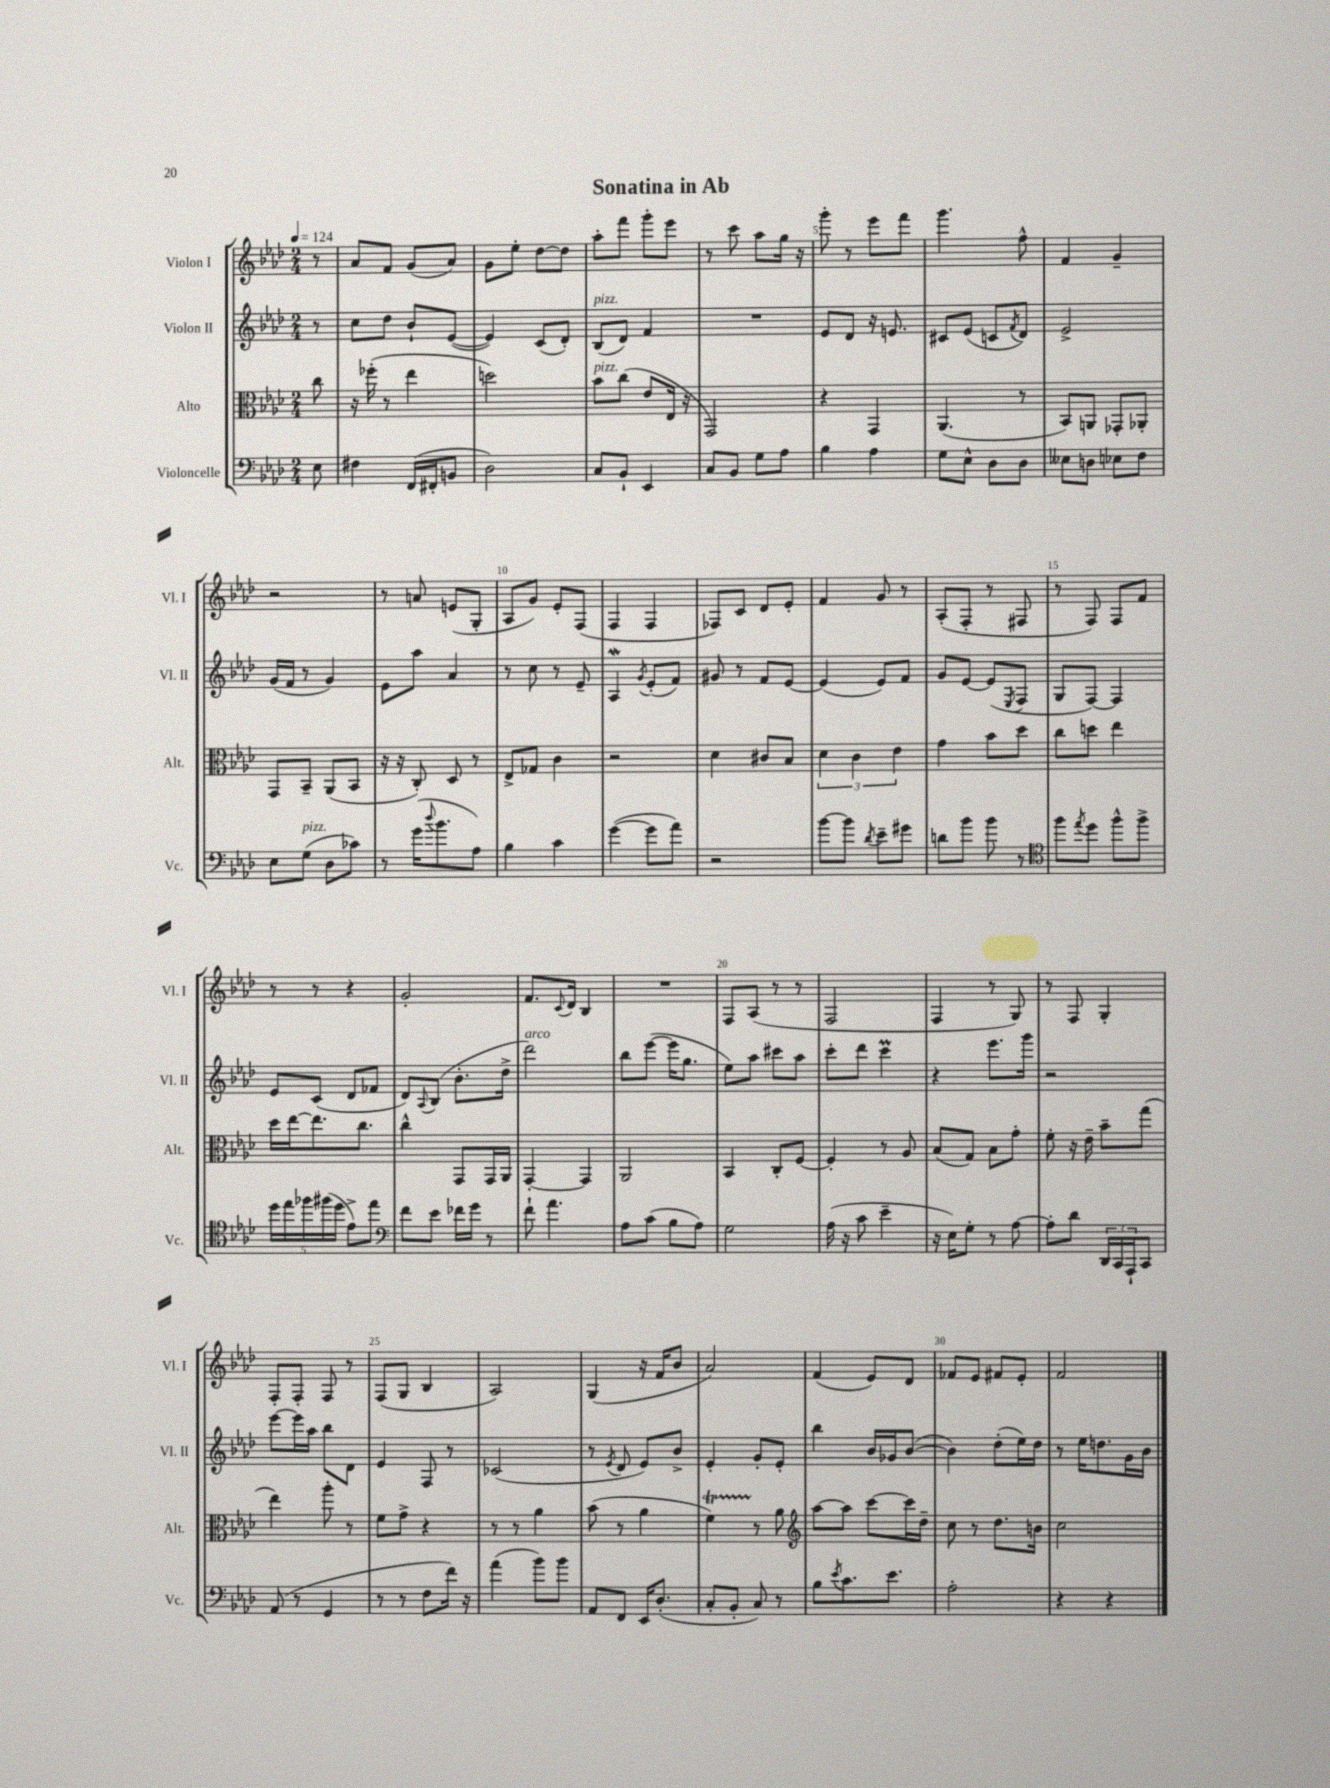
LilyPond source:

\header { title = "Sonatina in Ab" }
<<
\new StaffGroup <<
\new Staff = "s0" \with { instrumentName = "Violon I" shortInstrumentName = "Vl. I" } {
    \clef treble \key aes \major \numericTimeSignature \time 2/4 \partial 8 \tempo 4 = 124
    r8 |
    aes'8 f'8 g'8( aes'8) |
    g'8 ees''8-. des''8~ des''8 |
    aes''8-. f'''8 g'''8-. ees'''8 |
    r8 c'''8 aes''8 g''16 r16 |
    g'''8-. r8 ees'''8 f'''8 |
    g'''4. f''8-^ |
    f'4 g'4-- |
    r2 |
    r8 a'8 e'8( g8-. |
    aes8 g'8) ees'8-. f8( |
    f4 f4 |
    fes8) c'8 des'8 ees'8-. |
    f'4 g'8 r8 |
    aes8-.( f8-. r8 fis8 |
    r8 f8) f8 f'8 |
    r8 r8 r4 |
    g'2-. |
    f'8. \appoggiatura { c'8 } des'16 bes4 |
    R2 |
    f8 aes8( r8 r8 |
    f2 |
    f4 r8 g8) |
    r8 f8 g4-. |
    f8-. f8-. f8 r8 |
    f8( g8 bes4 |
    aes2) |
    g4( r16 f'16 bes'8 |
    aes'2) |
    f'4( ees'8) des'8 |
    fes'8 ees'8 fis'8 ees'8-. |
    f'2 \bar "|." |
}
\new Staff = "s1" \with { instrumentName = "Violon II" shortInstrumentName = "Vl. II" } {
    \clef treble \key aes \major \numericTimeSignature \time 2/4 \partial 8
    r8 |
    c''8 des''8 bes'8-! ees'8~( |
    ees'4) c'8( des'8-.) |
    bes8^\markup { \italic "pizz." }( des'8) f'4 |
    R2 |
    ees'8 des'8 r16 e'8. |
    cis'8 ees'8( c'8 \acciaccatura { f'8 } des'8) |
    ees'2-> |
    g'16( f'16 r8 g'4) |
    ees'8 aes''8 aes'4 |
    r8 c''8 r8 ees'8-- |
    aes4\mordent \acciaccatura { g'8 } ees'8-.( f'8) |
    gis'8 r8 f'8 ees'8~ |
    ees'4( ees'8) f'8 |
    g'8 ees'8~ ees'8( \acciaccatura { ees8 } f8 |
    g8 f8~) f4 |
    ees'8 c'8( des'8 fes'8 |
    des'8) \appoggiatura { aes8 } bes8( bes'8.-. des''16-> |
    des'''2^\markup { \italic "arco" }) |
    bes''8 ees'''8~( ees'''16 g''8. |
    ees''8) aes''8 cis'''8 aes''8 |
    c'''8-. des'''8 c'''4\prall |
    r4 ees'''8. g'''16 |
    r2 |
    ees'''8~ ees'''16 aes''16 bes''8 des'8 |
    ees'4 f8 r8 |
    ces'2( |
    r8 \acciaccatura { ees'8 } des'8 ees'8) bes'8-> |
    ees'4-. g'8-. ees'8-. |
    bes''4 bes'16 ges'16 bes'8~( |
    bes'4) des''8-.( ees''16) des''16 |
    r8 ees''16 d''8. g'16 bes'16 \bar "|." |
}
\new Staff = "s2" \with { instrumentName = "Alto" shortInstrumentName = "Alt." } {
    \clef alto \key aes \major \numericTimeSignature \time 2/4 \partial 8
    c''8 |
    r16 fes''16-.( r8 ees''4 |
    d''2) |
    bes'8^\markup { \italic "pizz." } c''8( ees'8 ees16 r16 |
    g,2) |
    r4 g,4 |
    aes,4.( r8 |
    bes,8) a,8 ges,8-. aes,8-. |
    g,8 bes,8-- aes,8( bes,8 |
    r16 r16 c8-.) des8 r8 |
    ees8-> ges8 c'4 |
    r2 |
    des'4 cis'8 bes8 |
    \tuplet 3/2 { des'4 c'4 ees'4 } |
    g'4 bes'8 des''8 |
    c''8 d''8 ees''4 |
    des''16 ees''16~ ees''8. c''8. |
    c''4-^ g,8 g,16 aes,16 |
    g,4~-. g,4 |
    aes,2 |
    bes,4 c8-. f8~ |
    f4-. r8 aes8 |
    bes8( g8) bes8 g'8-. |
    f'8-. r16 ees'16-- bes'8-- g''8( |
    ees''4) aes''8-. r8 |
    f'8 g'8-> r4 |
    r8 r8 aes'4 |
    bes'8( r8 aes'4 |
    f'4\startTrillSpan) r8\stopTrillSpan aes'8 |
    \clef treble aes''8~ aes''8 c'''8~ c'''16 des''16-- |
    c''8 r8 des''8. b'16 |
    c''2 \bar "|." |
}
\new Staff = "s3" \with { instrumentName = "Violoncelle" shortInstrumentName = "Vc." } {
    \clef bass \key aes \major \numericTimeSignature \time 2/4 \partial 8
    ees8 |
    fis4 f,16( fis,16-. b,8 |
    des2) |
    c8 bes,8-! ees,4 |
    c8 bes,8 g8 aes8 |
    bes4 aes4 |
    g8 ees8-^ des8 des8 |
    eeses8 d8 ees8 f8 |
    ees8 g8^\markup { \italic "pizz." }( des8 ces'8) |
    r8 g'16( \appoggiatura { des''8 } bes'8. aes8) |
    bes4 c'4 |
    g'4~( g'8 aes'8) |
    r2 |
    bes'8~ bes'8 \acciaccatura { des'8 } ees'8-- gis'8 |
    d'8 bes'8 bes'8 r8 |
    \clef tenor f''8 \acciaccatura { ees''8 } des''8 f''8-^ f''8-> |
    \tuplet 5/4 { des''16 ees''16 fes''16 fis''16( des''16 } ees'8->) ees''8 |
    \clef bass f'8 ees'8 fes'16 g'16 r8 |
    f'8-! aes'4. |
    aes8 c'8( bes8 aes8) |
    g2 |
    aes16( r16 c'8 ees'4-- |
    r16 ees16) g8-. r8 aes8~ |
    aes8-. des'8 \tuplet 3/2 { des,16 c,16 aes,,16-! } c,8 |
    aes,8( r8 g,4 |
    r8 r8 f8 f'16) r16 |
    aes'4( bes'8) bes'8 |
    aes,8 f,8 ees,16 des8.-.( |
    c8-. bes,8-. c8) r8 |
    bes8 \acciaccatura { ees'8 } c'8. ees'8. |
    aes2-. |
    r4 r4 \bar "|." |
}
>>
>>
\layout { \context { \Score \override BarNumber.break-visibility = ##(#f #t #t) barNumberVisibility = #(every-nth-bar-number-visible 5) } }
